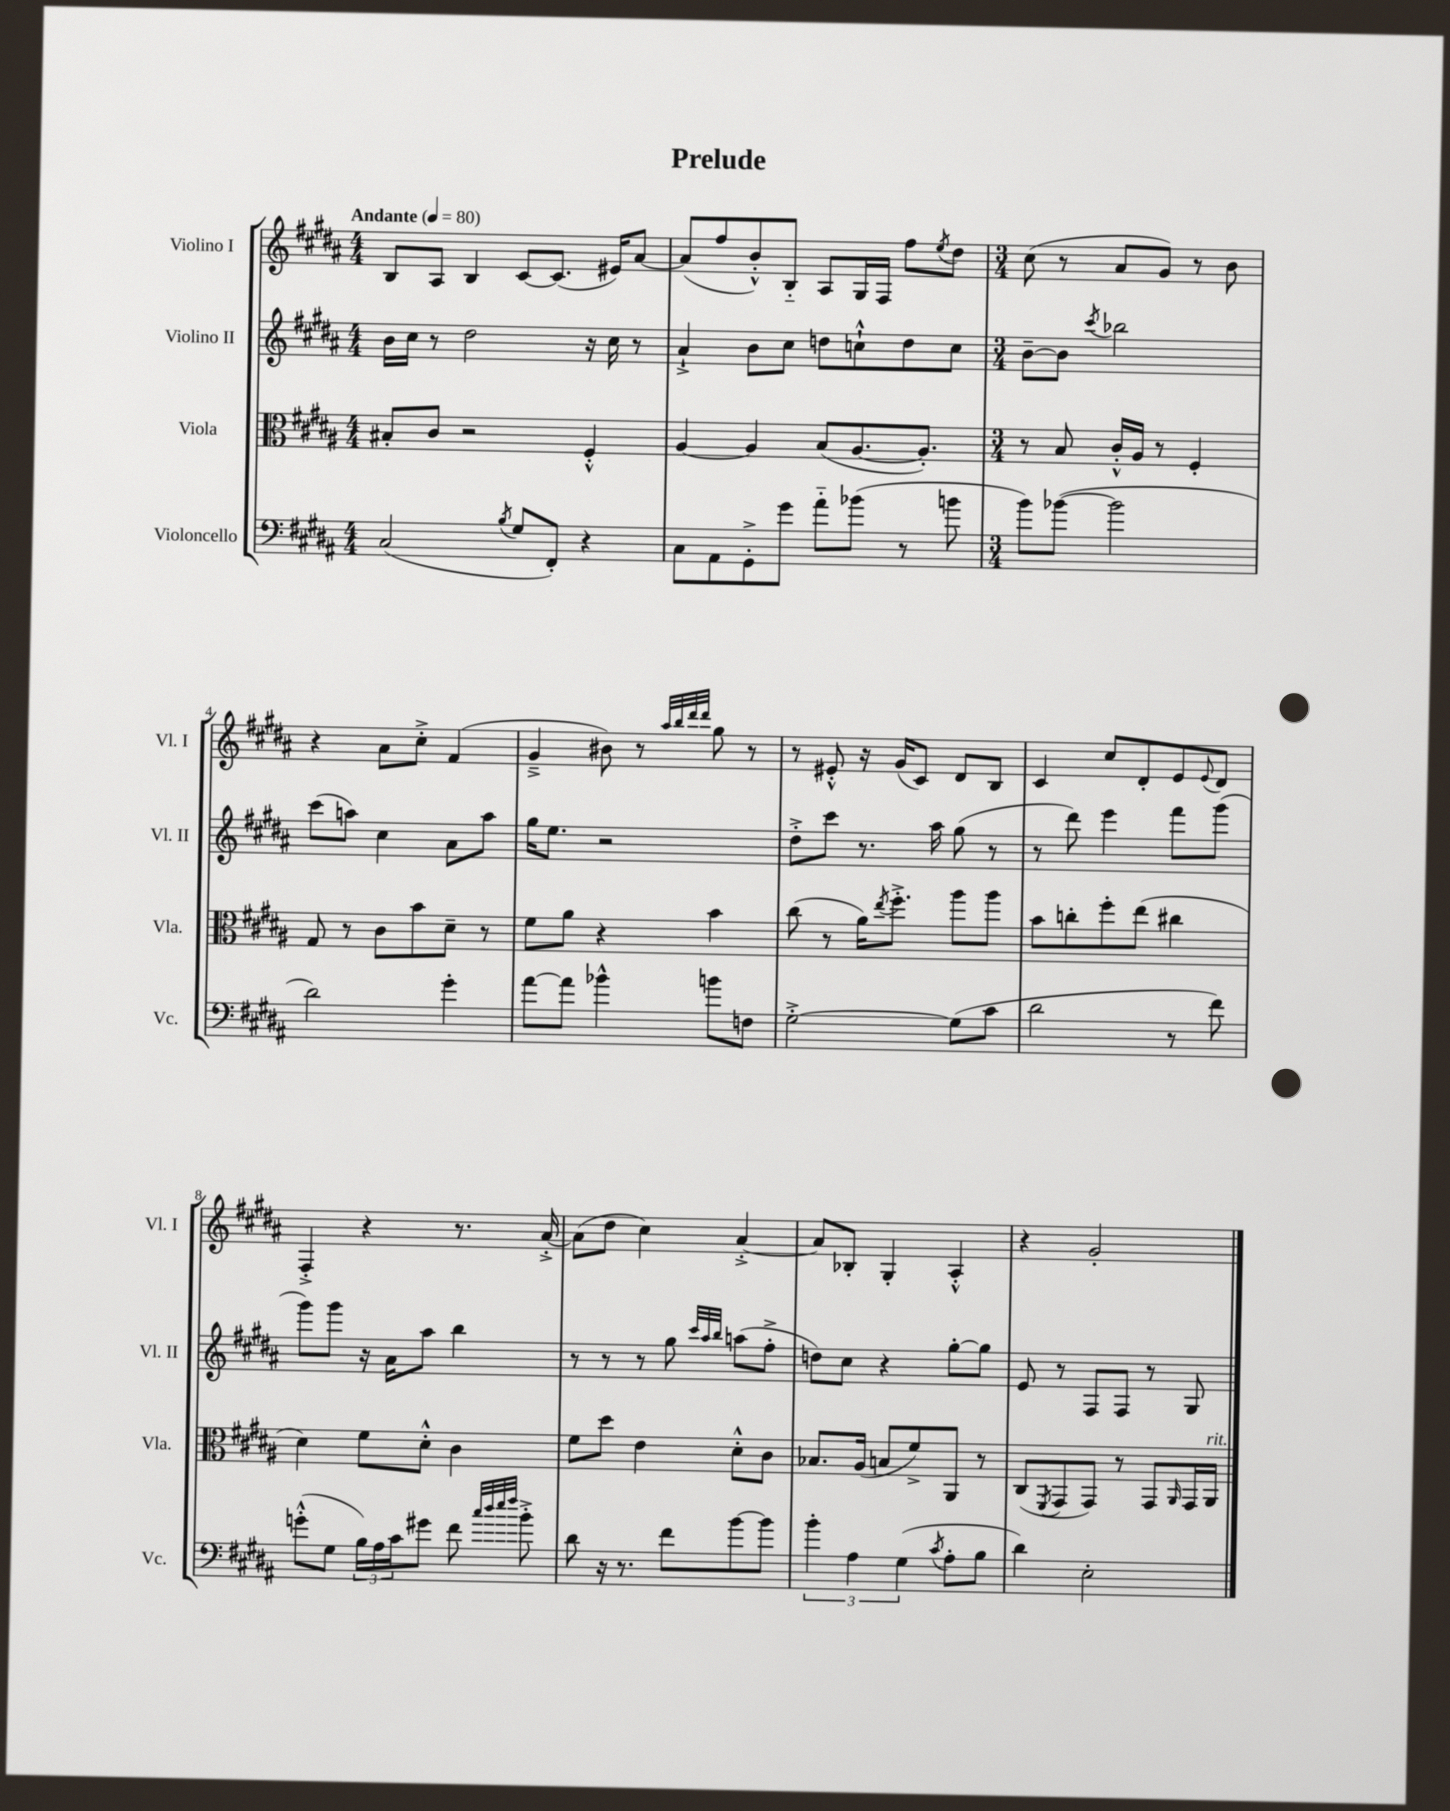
\header { title = "Prelude" }
<<
\new StaffGroup <<
\new Staff = "s0" \with { instrumentName = "Violino I" shortInstrumentName = "Vl. I" } {
    \clef treble \key b \major \numericTimeSignature \time 4/4 \tempo "Andante" 4 = 80
    b8 ais8 b4 cis'8~ cis'8.( eis'16) ais'8~ |
    ais'8( fis''8 b'8-.-^) b8-_ ais8 gis16 fis16 fis''8 \acciaccatura { e''8 } dis''8 |
    \numericTimeSignature \time 3/4 cis''8( r8 ais'8 gis'8) r8 b'8 |
    r4 ais'8 cis''8-.-> fis'4( |
    gis'4---> bis'8) r8 \grace { ais''32 b''32 dis'''32 dis'''32 } gis''8 r8 |
    r8 eis'8-.-^ r16 gis'16( cis'8) dis'8 b8 |
    cis'4 cis''8 dis'8-. e'8 \appoggiatura { e'8 } dis'8 |
    fis4-.-> r4 r8. ais'16~-.-> |
    ais'8( dis''8 cis''4) ais'4~-.-> |
    ais'8 bes8-. gis4-. ais4-.-^ |
    r4 gis'2-. \bar "|." |
}
\new Staff = "s1" \with { instrumentName = "Violino II" shortInstrumentName = "Vl. II" } {
    \clef treble \key b \major \numericTimeSignature \time 4/4
    b'16 cis''16 r8 dis''2 r16 cis''16 r8 |
    ais'4-!-> b'8 cis''8 d''8 c''8-!-^ d''8 c''8 |
    \numericTimeSignature \time 3/4 b'8~-- b'8 \acciaccatura { cis'''8 } bes''2 |
    cis'''8( a''8) cis''4 ais'8 a''8 |
    gis''16 e''8. r2 |
    dis''8-.-> cis'''8 r8. ais''16 gis''8( r8 |
    r8 dis'''8) e'''4 fis'''8 gis'''8( |
    gis'''8) gis'''8 r16 ais'16 ais''8 b''4 |
    r8 r8 r8 gis''8 \grace { cis'''32 ais''32 b''32 } a''8( fis''8-.-> |
    d''8) cis''8 r4 gis''8~-. gis''8 |
    e'8 r8 fis8 fis8 r8 gis8 \bar "|." |
}
\new Staff = "s2" \with { instrumentName = "Viola" shortInstrumentName = "Vla." } {
    \clef alto \key b \major \numericTimeSignature \time 4/4
    bis8-. cis'8 r2 fis4-.-^ |
    ais4~ ais4 b8( ais8.~ ais8.-.) |
    \numericTimeSignature \time 3/4 r8 b8 cis'16-.-^ ais16 r8 fis4-. |
    gis8 r8 cis'8 b'8 dis'8-- r8 |
    fis'8 ais'8 r4 b'4 |
    cis''8( r8 ais'16) \acciaccatura { e''8 } fis''8.-.-> ais''8 ais''8 |
    b'8 c''8-. fis''8-. e''8( cis''4 |
    dis'4) fis'8 dis'8-.-^ cis'4 |
    fis'8 dis''8 e'4 dis'8-.-^ cis'8 |
    bes8. ais16( b8 fis'8->) ais,8 r8 |
    cis8( \acciaccatura { fis,8 } gis,8 gis,8) r8 gis,8 \grace { ais,16 } gis,16 ais,16^\markup { \italic "rit." } \bar "|." |
}
\new Staff = "s3" \with { instrumentName = "Violoncello" shortInstrumentName = "Vc." } {
    \clef bass \key b \major \numericTimeSignature \time 4/4
    cis2( \acciaccatura { b8 } gis8 fis,8-.) r4 |
    cis8 ais,8 gis,8-.-> gis'8 ais'8-_ bes'8( r8 b'8 |
    \numericTimeSignature \time 3/4 b'8) bes'8~( bes'2 |
    dis'2) gis'4-. |
    ais'8~ ais'8 bes'4-^ b'8 f8 |
    gis2~-.-> gis8( cis'8 |
    dis'2 r8 fis'8) |
    g'8-.-^( gis8 \tuplet 3/2 { b16) ais16 cis'16 } gis'8 fis'8 \grace { cis''32 dis''32 e''32 fis''32 } b'8-.-> |
    dis'8 r16 r8. fis'8 b'8~ b'8 |
    \tuplet 3/2 { b'4-. ais4 gis4( } \acciaccatura { cis'8 } ais8-. b8 |
    dis'4) e2-. \bar "|." |
}
>>
>>
